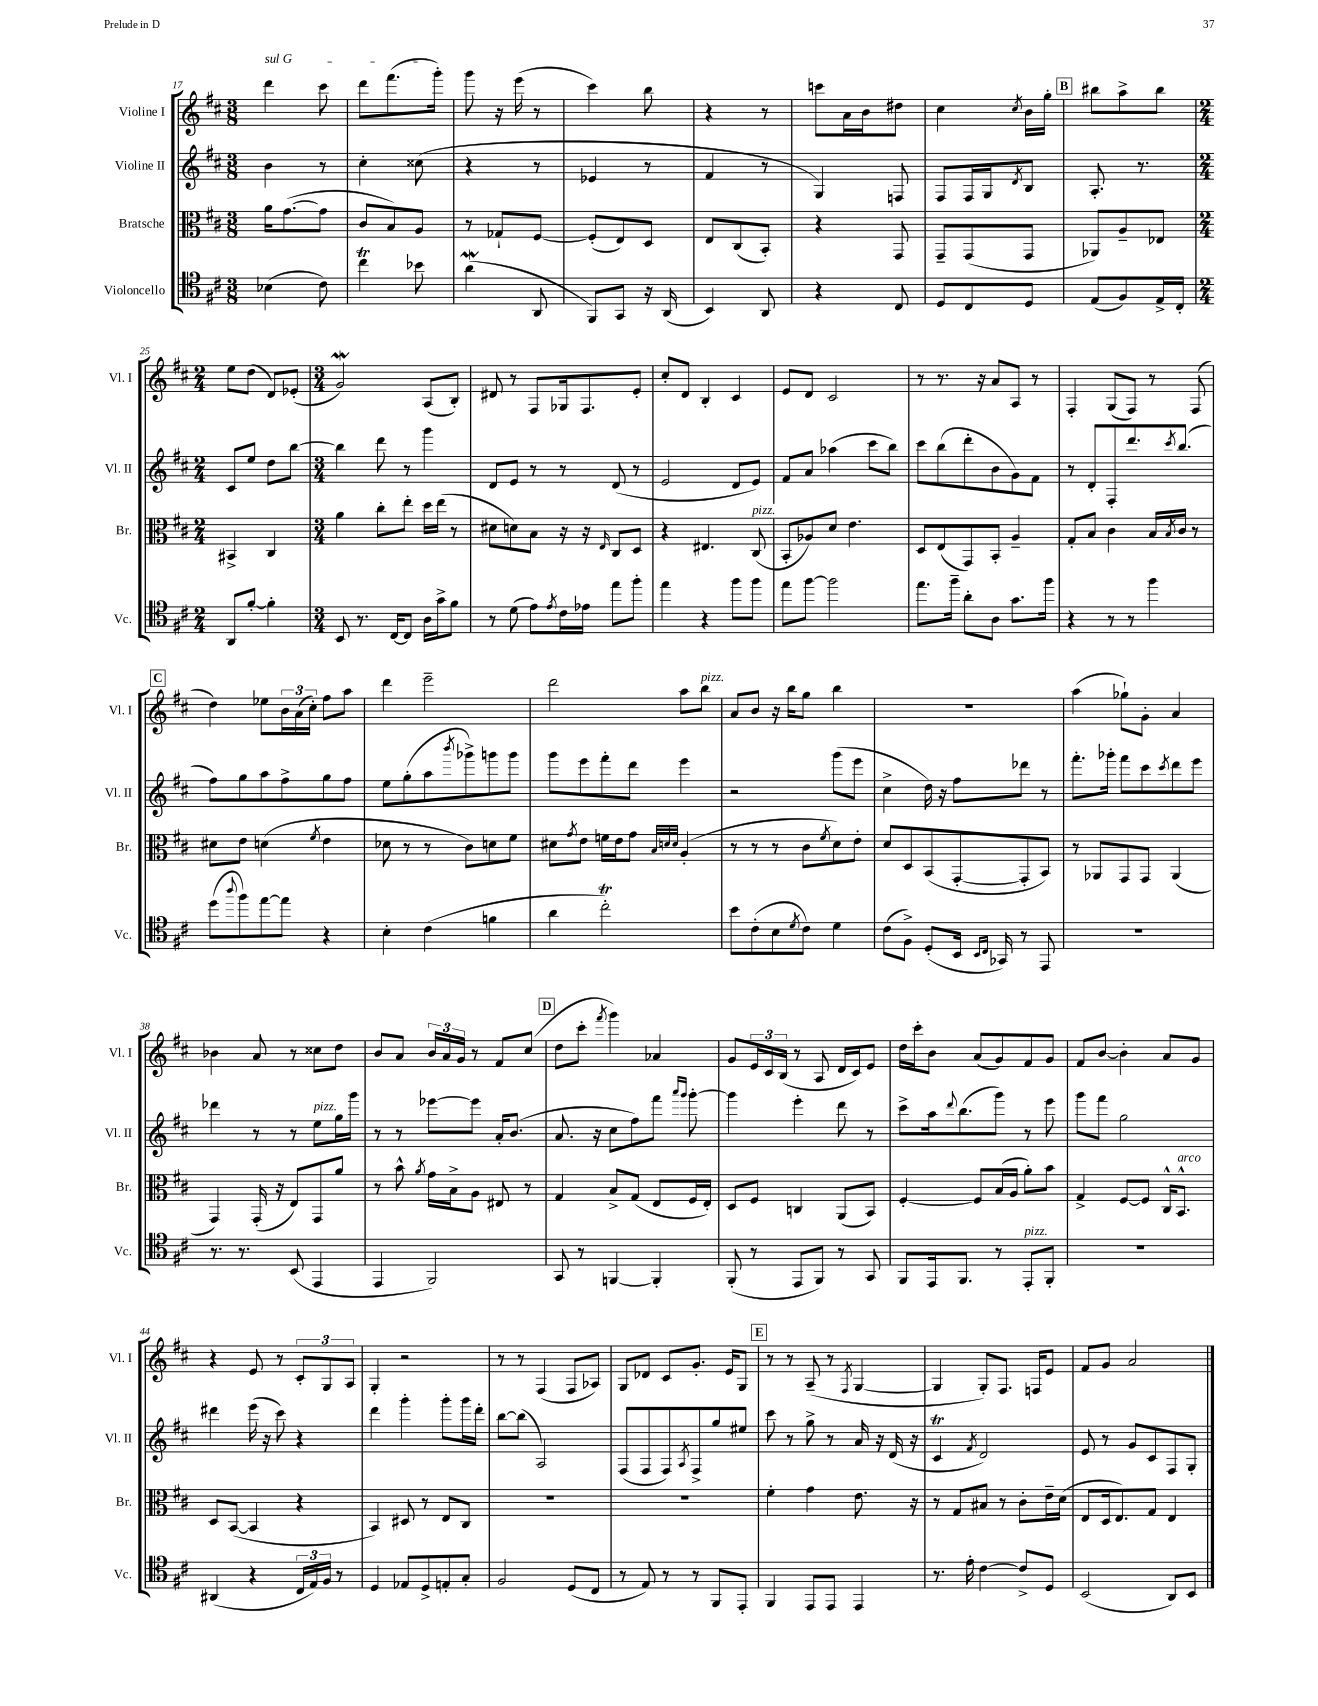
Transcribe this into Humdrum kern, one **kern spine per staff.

**kern	**kern	**kern	**kern
*part4	*part3	*part2	*part1
*staff4	*staff3	*staff2	*staff1
*I"Violoncello	*I"Bratsche	*I"Violine II	*I"Violine I
*I'Vc.	*I'Br.	*I'Vl. II	*I'Vl. I
*clefC4	*clefC3	*clefG2	*clefG2
*k[f#c#]	*k[f#c#]	*k[f#c#]	*k[f#c#]
*M3/8	*M3/8	*M3/8	*M3/8
=17	=17	=17	=17
!	!	!	!LO:TX:a:i:t=sul G
(4B-X\	16a\KL	4b\	4ddd\
.	([8.g\	.	.
8c#\)	8g\J]	8r	8ccc#\
=18	=18	=18	=18
4cc#t\	8c#/L	4cc#'\	8ddd\L
.	8B/)	.	(8.fff#\
8b-X\	8A/J	(8cc##X\	.
.	.	.	16ggg'\Jk)
=19	=19	=19	=19
(4aW\	8r	4r	8ggg\
.	8G-X`/L	.	16r
.	.	.	(16eee\
8AA/	[8F#/J	8r	8r
=20	=20	=20	=20
8FF#/L)	(8F#'/L]	4e-X/	4ccc#\)
8GG/J	8E/)	.	.
16r	8D/J	8r	8bb\
(16AA/	.	.	.
=21	=21	=21	=21
4BB/)	8E/L	4f#/	4r
.	(8C#/	.	.
8AA/	8BB'/J)	8r	8r
=22	=22	=22	=22
4r	4r	4G/)	8cccn\L
.	.	.	16a\L
.	.	.	16b\J
8C#/	8GG/	8Fn/	8dd#X\J
=23	=23	=23	=23
8D/L	8GG~/L	8F#/L	4cc#\
8C#/	(8GG/	16F#/L	.
.	.	16G/J	.
.	.	8qd/	8qcc#/
8D/J	8GG/J	8B/J	16b\LL
.	.	.	16gg'\JJ
!!LO:REH:place=s1:t=B
=24	=24	=24	=24
(8E/L	8AA-X/L)	8.A'/	8bb#X\L
8F#/)	8A~/	.	8aa^\
.	.	8.r	.
16E^/L	8E-X/J	.	8bb#\J
16C#'/JJ	.	.	.
!!LO:LB:g=z
=25	=25	=25	=25
*M2/4	*M2/4	*M2/4	*M2/4
8AA/L	4BB#X^/	8c#/L	8ee\L
[8f#'/J	.	8ee/J	(8dd\J
4f#'\]	4C#/	8dd\L	8d/L)
.	.	[8bb\J	(8e-X'/J
=26	=26	=26	=26
*M3/4	*M3/4	*M3/4	*M3/4
8BB/	4a\	4bb\]	2gw/)
8.r	.	.	.
.	8cc#'\L	8ddd\	.
[16C#/KL	.	.	.
8C#/J]	8ee'\J	8r	.
16A\LL	16dd\LL	4ggg\	(8A/L
16g^\J	(16ee\JJ	.	.
8f#\J	8r	.	8B'/J)
=27	=27	=27	=27
8r	8d#X\L	8d/L	8d#X/
(8d\	8dn\)	8e/J	8r
8e\L)	8B\J	8r	8F#/L
8qe/	.	.	.
16c#\L	16r	8r	16G-X/k
16e-X\JJ	16r	.	8.F#/
.	16qqE/	.	.
8ee\L	8C#/L	(8d/	.
8ff#'\J	8D/J	8r	8e'/J
=28	=28	=28	=28
4ee\	4r	2e/	8cc#'/L
.	.	.	8d/J
4r	4.E#X/	.	4B'/
8ff#\L	.	8d/L	4c#/
!	!LO:TX:a:i:t=pizz.	!	!
8ff#\J	(8C#/	8e/J)	.
=29	=29	=29	=29
8ee\L	8BB'/L	8f#/L	8e/L
[8ff#\J	8A-X/)	8a/J	8d/J
2ff#\]	8d/J	(4aa-X\	2c#/
.	4.e\	.	.
.	.	8ccc#\L	.
.	.	8bb\J)	.
=30	=30	=30	=30
8.ee\L	8D/L	8ccc#\L	8r
.	(8E/	(8bb\	8.r
16ff#~\Jk	.	.	.
8a'\L	8GG/)	8ddd'\	.
.	.	.	16r
8A\J	8BB'/J	8b\	8a/L
8.g\L	4A~/	8g\)	8A/J
.	.	8f#\J	8r
16ff#\Jk	.	.	.
=31	=31	=31	=31
4r	8G'/L	8r	4F#'/
.	8B/J	8d'/L	.
8r	4c#\	8F#'/	(8G/L
8r	.	8.ddd/	8F#/J)
4ff#\	16B/LL	.	8r
.	8qB/	8qccc#/	.
.	16c#/JJ	(8.bb/J	.
.	8r	.	(8F#/
!!LO:LB:g=z
!!LO:REH:place=s1:t=C
=32	=32	=32	=32
(8dd\L	8d#X\L	8ff#\L)	4dd\)
8qqaa/	.	.	.
8ff#\)	8e\J	8gg\	.
[8ee\	(4dn\	8aa\	8ee-X\L
8ee\J]	.	8ff#^\	24b\L
.	.	.	(24a\
.	.	.	24cc#'\JJ)
.	8qf#/	.	.
4r	4e\	8gg\	8ff#\L
.	.	8ff#\J	8aa\J
=33	=33	=33	=33
4B'\	8d-X\	8ee\L	4ddd\
.	8r	(8gg'\	.
(4c#\	8r	8aa\	2eee~\
.	.	8qbbb/	.
.	8c#\L)	8ggg-X^\)	.
4fn\	8dn\	8gggn\	.
.	8f#\J	8ggg\J	.
=34	=34	=34	=34
4a\	8d#X\L	8ggg\L	2ddd\
.	8qg/	.	.
.	8e\J	8eee\	.
2cc#t'\)	16fn\LL	8fff#'\	.
.	16e\J	.	.
.	8g\J	8ddd\J	.
.	32qqB/LLL	.	.
.	32qqdn/	.	.
.	32qqd/JJJ	.	.
.	(4A'/	4eee\	8aa\L
!	!	!	!LO:TX:a:i:t=pizz.
.	.	.	8bb\J
=35	=35	=35	=35
8b\L	8r	2r	8a/L
(8c#'\	8r	.	8b/J
8B\	8r	.	16r
.	.	.	16bb\KL
8qd/	.	.	.
8c#\J)	8c#\L	.	8gg\J
.	8qf#/	.	.
4d\	8d\)	(8ggg\L	4bb\
.	8e'\J	8eee\J	.
=36	=36	=36	=36
(8c#\L	8d/L	4cc#^\	2.r
8F#^\J)	8D/	.	.
(8D'/L	(8BB/	16dd\)	.
.	.	16r	.
16BB/Jk	[8GG'/	8ff#\L	.
16qqBB/LL	.	.	.
16qqC#/JJ	.	.	.
16GG-X/)	.	.	.
8r	8GG'/]	8ddd-X\J	.
8EE/	8BB/J)	8r	.
=37	=37	=37	=37
2.r	8r	8.fff#'\L	(4aa\
.	8AA-X/L	.	.
.	.	16ggg-X'\Jk	.
.	8GG/	8fff#\L	8gg-X`\L)
.	8GG/J	8ccc#\	8g'\J
.	.	8qccc#/	.
.	(4AA-/	8ddd\	4a/
.	.	8eee\J	.
!!LO:LB:g=z
=38	=38	=38	=38
8.r	4GG/)	4ddd-X\	4b-X\
8.r	.	.	.
.	(16GG'/	8r	8a/
.	16r	.	.
(8BB/	8E/L)	8r	8r
!	!	!LO:TX:a:i:t=pizz.	!
4EE/	8GG/	8ee\L	8cc##X\L
.	8a/J	16gg\L	8dd\J
.	.	16ggg\JJ	.
=39	=39	=39	=39
4EE/	8r	8r	8b/L
.	8b^^\	8r	8a/J
.	8qa/	.	.
2FF#/)	16g\LL	[8eee-X\L	24b/LL
.	.	.	24a/
.	16B^\J	.	.
.	.	.	24g/JJ
.	8A\J	8eee-\J]	8r
.	8E#X/	16a'/KL	8f#/L
.	.	(8.b/J	.
.	8r	.	(8cc#/J
!!LO:REH:place=s1:t=D
=40	=40	=40	=40
8GG/	4G/	8.a/	8dd\L
8r	.	.	8ccc#'\J
.	.	16r	.
.	.	.	8qfff#/
[4FFn/	8B^/L	8cc#\L	4ggg\)
.	(8G/J	8ff#\)	.
4FF'/]	8E/L	8fff#\J	4a-X/
.	.	16qqaaa/LL	.
.	.	16qqggg/JJ	.
.	16F#/L	[8ggg'\	.
.	16E'/JJ)	.	.
=41	=41	=41	=41
(8FF#'/	8D/L	4ggg\]	8g/L
8r	8F#/J	.	24e/L
.	.	.	24c#/
.	.	.	(24B/JJ
8EE/L	4Cn/	4eee'\	8r
8FF#/J)	.	.	8A/
8r	(8AA/L	8ddd\	16d/LL
.	.	.	16c#/J)
8GG/	8BB/J)	8r	8e/J
=42	=42	=42	=42
8FF#/L	[4F#'/	8ccc#^\L	16dd\LL
.	.	.	16ccc#'\J
16EE/k	.	16aa\k	8b\J
.	.	8qqddd/	.
8.FF#/J	.	(8.bb\	.
.	8F#/L]	.	(8a/L
8r	(16B/L	8ggg\J)	8g/)
.	16A/JJ	.	.
!LO:TX:a:i:t=pizz.	!	!	!
8EE'/L	8a'\L)	8r	8f#/
8FF#'/J	8b\J	8eee\	8g/J
=43	=43	=43	=43
2.r	4G^/	8ggg\L	8f#/L
.	.	8fff#\J	[8b/J
.	[8F#/L	2gg\	4b'\]
.	8F#/J]	.	.
.	16C#^^/KL	.	8a/L
!	!LO:TX:a:i:t=arco	!	!
.	8.BB^^/J	.	.
.	.	.	8g/J
!!LO:LB:g=z
=44	=44	=44	=44
(4AA#X/	8D/L	4ddd#X\	4r
.	([8BB/J	.	.
4r	4BB/]	(16eee\	8e/
.	.	16r	.
.	.	8ccc#\)	8r
24C#/LL	4r	4r	12c#'/L
24E/)	.	.	.
24F#/JJ	.	.	12G/
8r	.	.	.
.	.	.	12A/J
=45	=45	=45	=45
4D/	4BB/)	4ddd\	4G'/
8E-X/L	8D#X/	4ggg'\	2r
8D^/	8r	.	.
8En'/	8E/L	8ggg'\L	.
8G'/J	8C#/J	16ggg\L	.
.	.	16ddd'\JJ	.
=46	=46	=46	=46
2F#/	2.r	[8bb\L	8r
.	.	(8bb\J]	8r
.	.	2A/)	(4F#/
(8D/L	.	.	8F#/L
8C#/J	.	.	8A-X/J)
=47	=47	=47	=47
8r	2.r	(8F#/L	8G/L
8E/)	.	8F#/	8d-X/J
8r	.	8F#/)	8c#/L
.	.	8qA/	.
8r	.	8F#^/	8.g'/J
8FF#/L	.	8gg/	.
.	.	.	16e/KL
8EE'/J	.	8ee#X/J	8G/J
!!LO:REH:place=s1:t=E
=48	=48	=48	=48
4FF#/	4f#'\	8ccc#\	8r
.	.	8r	8r
8EE/L	4g\	8gg^\	(8A~/
8EE/J	.	8r	8r
.	.	.	8qF#/
4EE/	8.e\	16a/	[4G/
.	.	16r	.
.	.	(16d/	.
.	16r	16r	.
=49	=49	=49	=49
8.r	8r	4c#t/	4G/]
.	8G/L	.	.
16e'\	.	.	.
.	.	8qf#/	.
[4c#\	8B#X/J	2d/)	8G'/L)
.	8r	.	8.F#/J
8c#^/L]	8c#'\L	.	.
.	.	.	16Fn/KL
8D/J	16e~\L	.	8e/J
.	(16d\JJ	.	.
=50	=50	=50	=50
(2BB/	8E/L	8e/	8f#/L
.	16D/k	8r	8g/J
.	8.E/)	.	.
.	.	8g/L	2a/
.	8G/J	8c#/	.
8AA/L)	4E/	8F#/	.
8BB/J	.	8G'/J	.
==	==	==	==
*-	*-	*-	*-
